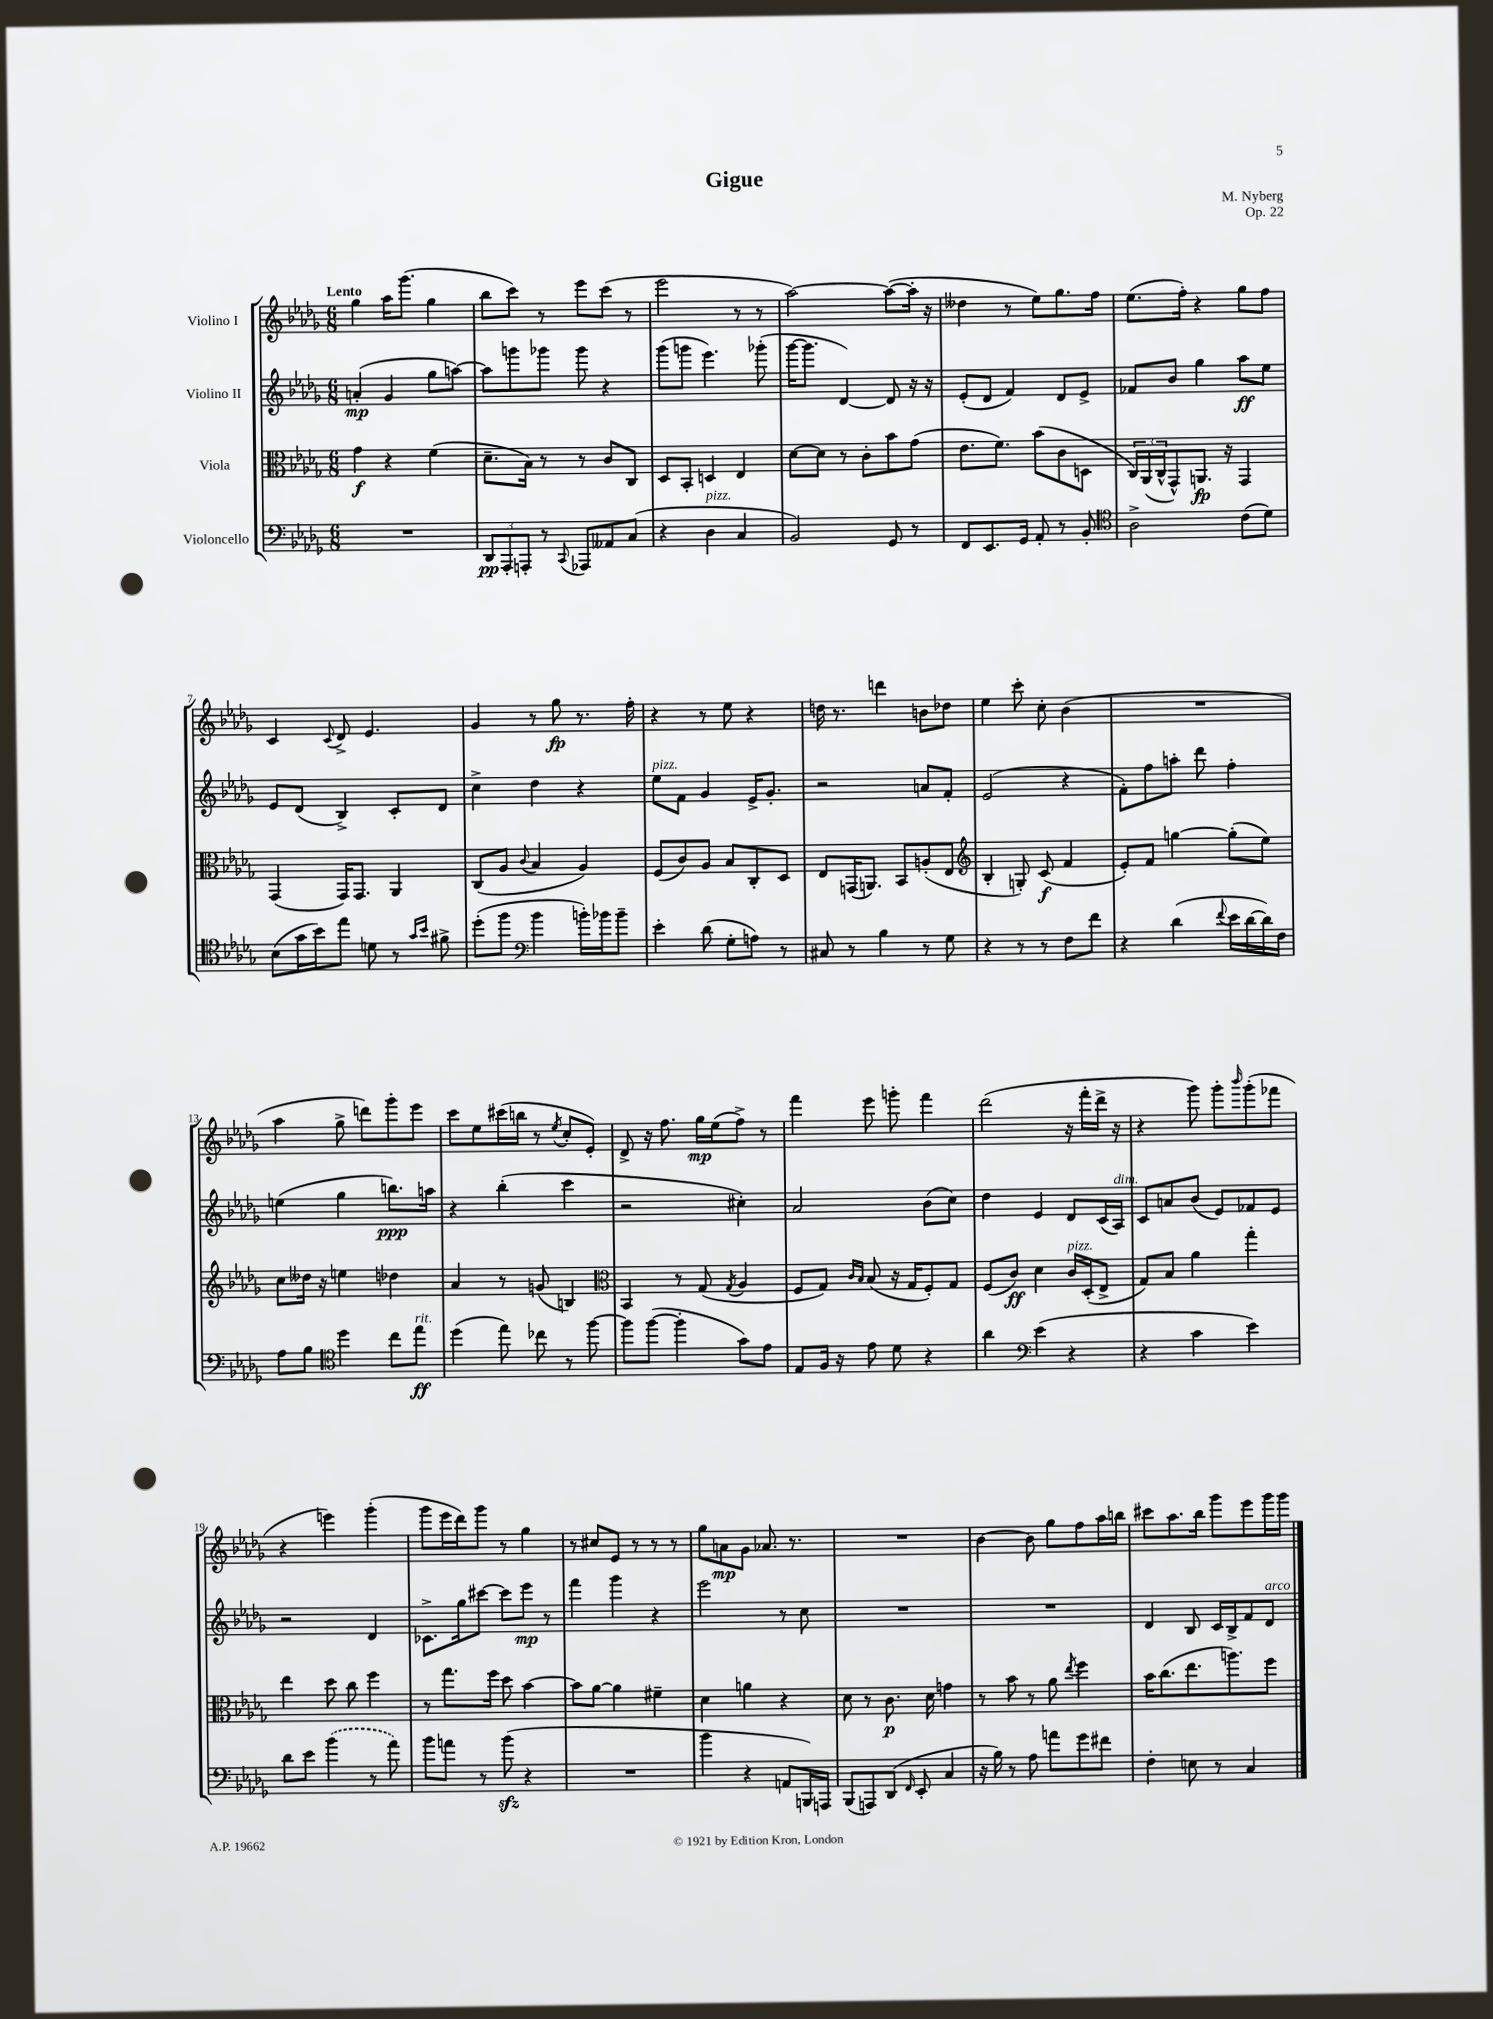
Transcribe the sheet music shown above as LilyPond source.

\header { title = "Gigue" composer = "M. Nyberg" opus = "Op. 22" }
<<
\new StaffGroup <<
\new Staff = "s0" \with { instrumentName = "Violino I" } {
    \clef treble \key des \major \numericTimeSignature \time 6/8 \tempo "Lento"
    ges''4 aes''16 ges'''8.( ges''4 |
    bes''8 c'''8) r8 ees'''8 c'''8( r8 |
    ees'''2 r8 r8 |
    aes''2~) aes''8~( aes''16-. r16 |
    deses''4 r8 ees''8) ges''8. f''16 |
    ees''8.( f''16-.) r4 ges''8 f''8 |
    c'4 \appoggiatura { c'8 } des'8-> ees'4. |
    ges'4 r8 ges''8\fp r8. f''16-. |
    r4 r8 ees''8 r4 |
    d''16 r8. d'''4 b'8 des''8 |
    ees''4 c'''8-. c''8-. bes'4( |
    R2. |
    aes''4 ges''8-> d'''8) ges'''8-. ees'''8 |
    c'''8 ees''8 cis'''16( b''16 r8 \acciaccatura { ees''8 } c''8-. ees'8-.) |
    des'8-> r16 f''8. ges''16\mp ees''16( f''8->) r8 |
    f'''4 ees'''8 g'''8-. f'''4 |
    des'''2( r16 f'''16-. des'''16-> r16 |
    r4 ges'''8) ges'''8-. \grace { bes'''16 } ges'''8-.( fes'''8 |
    r4 e'''4) ges'''4-.( |
    ges'''8 ees'''16 des'''16) ges'''8 r8 ges''4 |
    r8 cis''8 ees'8 r8 r8 r8 |
    ges''8 a'8\mp ges'8 aes'8. r8. |
    R2. |
    bes'4~ bes'8 ges''8 f''8 aes''16 b''16 |
    cis'''8 aes''8. bes''16 ges'''8 ees'''8 ges'''16 ges'''16 \bar "|." |
}
\new Staff = "s1" \with { instrumentName = "Violino II" } {
    \clef treble \key des \major \numericTimeSignature \time 6/8
    a'4-.\mp( ges'4 ges''8 a''8~) |
    a''8 g'''8 ges'''8 ges'''8 r4 |
    ges'''8( g'''8 ees'''4.) ges'''8-.( |
    ges'''16~ ges'''8. des'4~) des'8 r16 r16 |
    ees'8-.( des'8 f'4) des'8 ees'8-> |
    fes'8 bes'8 ges''4 aes''8\ff ees''8 |
    ees'8 des'8( bes4->) c'8-. des'8 |
    c''4-> des''4 r4 |
    ees''8^\markup { \italic "pizz." } f'8 ges'4 ees'16-> ges'8.-. |
    r2 a'8 f'8-. |
    ees'2( r4 |
    f'8-.) f''8 a''8-. des'''8 f''4-. |
    e''4( ges''4 b''8.\ppp) a''16 |
    r4 bes''4-.( c'''4 |
    r2 cis''4-.) |
    aes'2 bes'8( c''8) |
    des''4 ees'4 des'8 c'16( aes16^\markup { \italic "dim." }) |
    c'8 a'8 bes'8( ees'8) fes'8 ees'8 |
    r2 des'4 |
    ces'8.-> ges''16 cis'''8~ cis'''8 ees'''8\mp r8 |
    f'''4 ges'''4 r4 |
    ees'''2 r8 c''8 |
    R2. |
    R2. |
    des'4 bes8 c'16 bes16-> f'8 des'8^\markup { \italic "arco" } \bar "|." |
}
\new Staff = "s2" \with { instrumentName = "Viola" } {
    \clef alto \key des \major \numericTimeSignature \time 6/8
    ges'4\f r4 f'4( |
    des'8.-- bes16) r8 r8 c'8 c8 |
    des8 bes,8-. d4 ees4 |
    des'8~ des'8 r8 c'8-. bes'8 ges'8( |
    ees'8. f'8.) bes'8( c'8 d8 |
    \tuplet 3/2 { c16) aes,16( c16-^ } ges,8-^) a,8.\fp r16 ges,4 |
    ges,4( ges,16) ges,8. aes,4 |
    c8( aes8 \appoggiatura { c'8 } bes4 aes4) |
    f8( c'8) aes8 bes8 c8-. des8 |
    ees8 g,16( a,8.) bes,8 a8-.( ees8 |
    \clef treble bes4-. g8-.) c'8\f( f'4 |
    ees'8-.) f'8 g''4~ g''8-.( ees''8) |
    c''8 deses''16 r16 e''4 des''4 |
    aes'4 r8 g'8( b4) |
    \clef alto bes,4 r8 ges8( \acciaccatura { ges8 } aes4 |
    f8 ges8) \grace { c'16 bes16 } bes8( r16 ges16 f8-.) ges8 |
    f8( c'8\ff) des'4 c'16^\markup { \italic "pizz." } des16-.( ees8-> |
    ges8) bes8 aes'4 ges''4-. |
    ees''4 des''8 c''8 f''4 |
    r8 ges''8. f''16 des''8 bes'4~ |
    bes'8 aes'8~ aes'4 fis'4-- |
    des'4 a'4 r4 |
    des'8 r8 c'8.\p des'16 g'4 |
    r8 bes'8 r8 aes'8 \acciaccatura { ees''8 } f''4 |
    bes'16 c''8.( ees''8. a''8.) f''8 \bar "|." |
}
\new Staff = "s3" \with { instrumentName = "Violoncello" } {
    \clef bass \key des \major \numericTimeSignature \time 6/8
    R2. |
    \tuplet 3/2 { des,8\pp aes,,8-. a,,8-. } r8 \appoggiatura { c,8 } aes,,8 aeses,8 c8( |
    r4 des4^\markup { \italic "pizz." } c4 |
    bes,2) ges,8 r8 |
    f,8 ees,8. ges,16 aes,8-. r8 bes,8-. |
    \clef tenor aes2-> c'8( des'8) |
    bes8( ges'16 bes'16) ees''8 d'8 r8 \grace { ges'16 bes'16 } fis'8-> |
    des''8-.( f''8 \clef bass bes'4 b'16-.) bes'16 bes'8-- |
    ees'4-. des'8( ges8-. a8) r8 |
    cis8 r8 bes4 r8 ges8 |
    r4 r8 r8 f8 f'8 |
    r4 des'4( \appoggiatura { f'8 } ees'16 des'16~ des'16) f16 |
    aes8 bes8 \clef tenor des''4 c''8 ees''8\ff^\markup { \italic "rit." } |
    des''4( ees''8) ces''8 r8 f''8~ |
    f''8 f''8~( f''4-. ges'8) ees'8 |
    ees8 f16 r16 ees'8 des'8 r4 |
    aes'4 \clef bass ees'4( r4 |
    r4 c'4 ees'4) |
    des'8 ees'8 \once \slurDashed bes'4( r8 aes'8) |
    bes'8 a'8 r8 bes'8\sfz( r4 |
    R2. |
    bes'4 r4 a,8 b,,16) a,,16 |
    bes,,8( a,,8) des,8( \grace { f,16 } ees,8-. c4 |
    r16 bes16) r8 aes8 a'8 ges'8 fis'8 |
    f4-. e8 r8 c4 \bar "|." |
}
>>
>>
